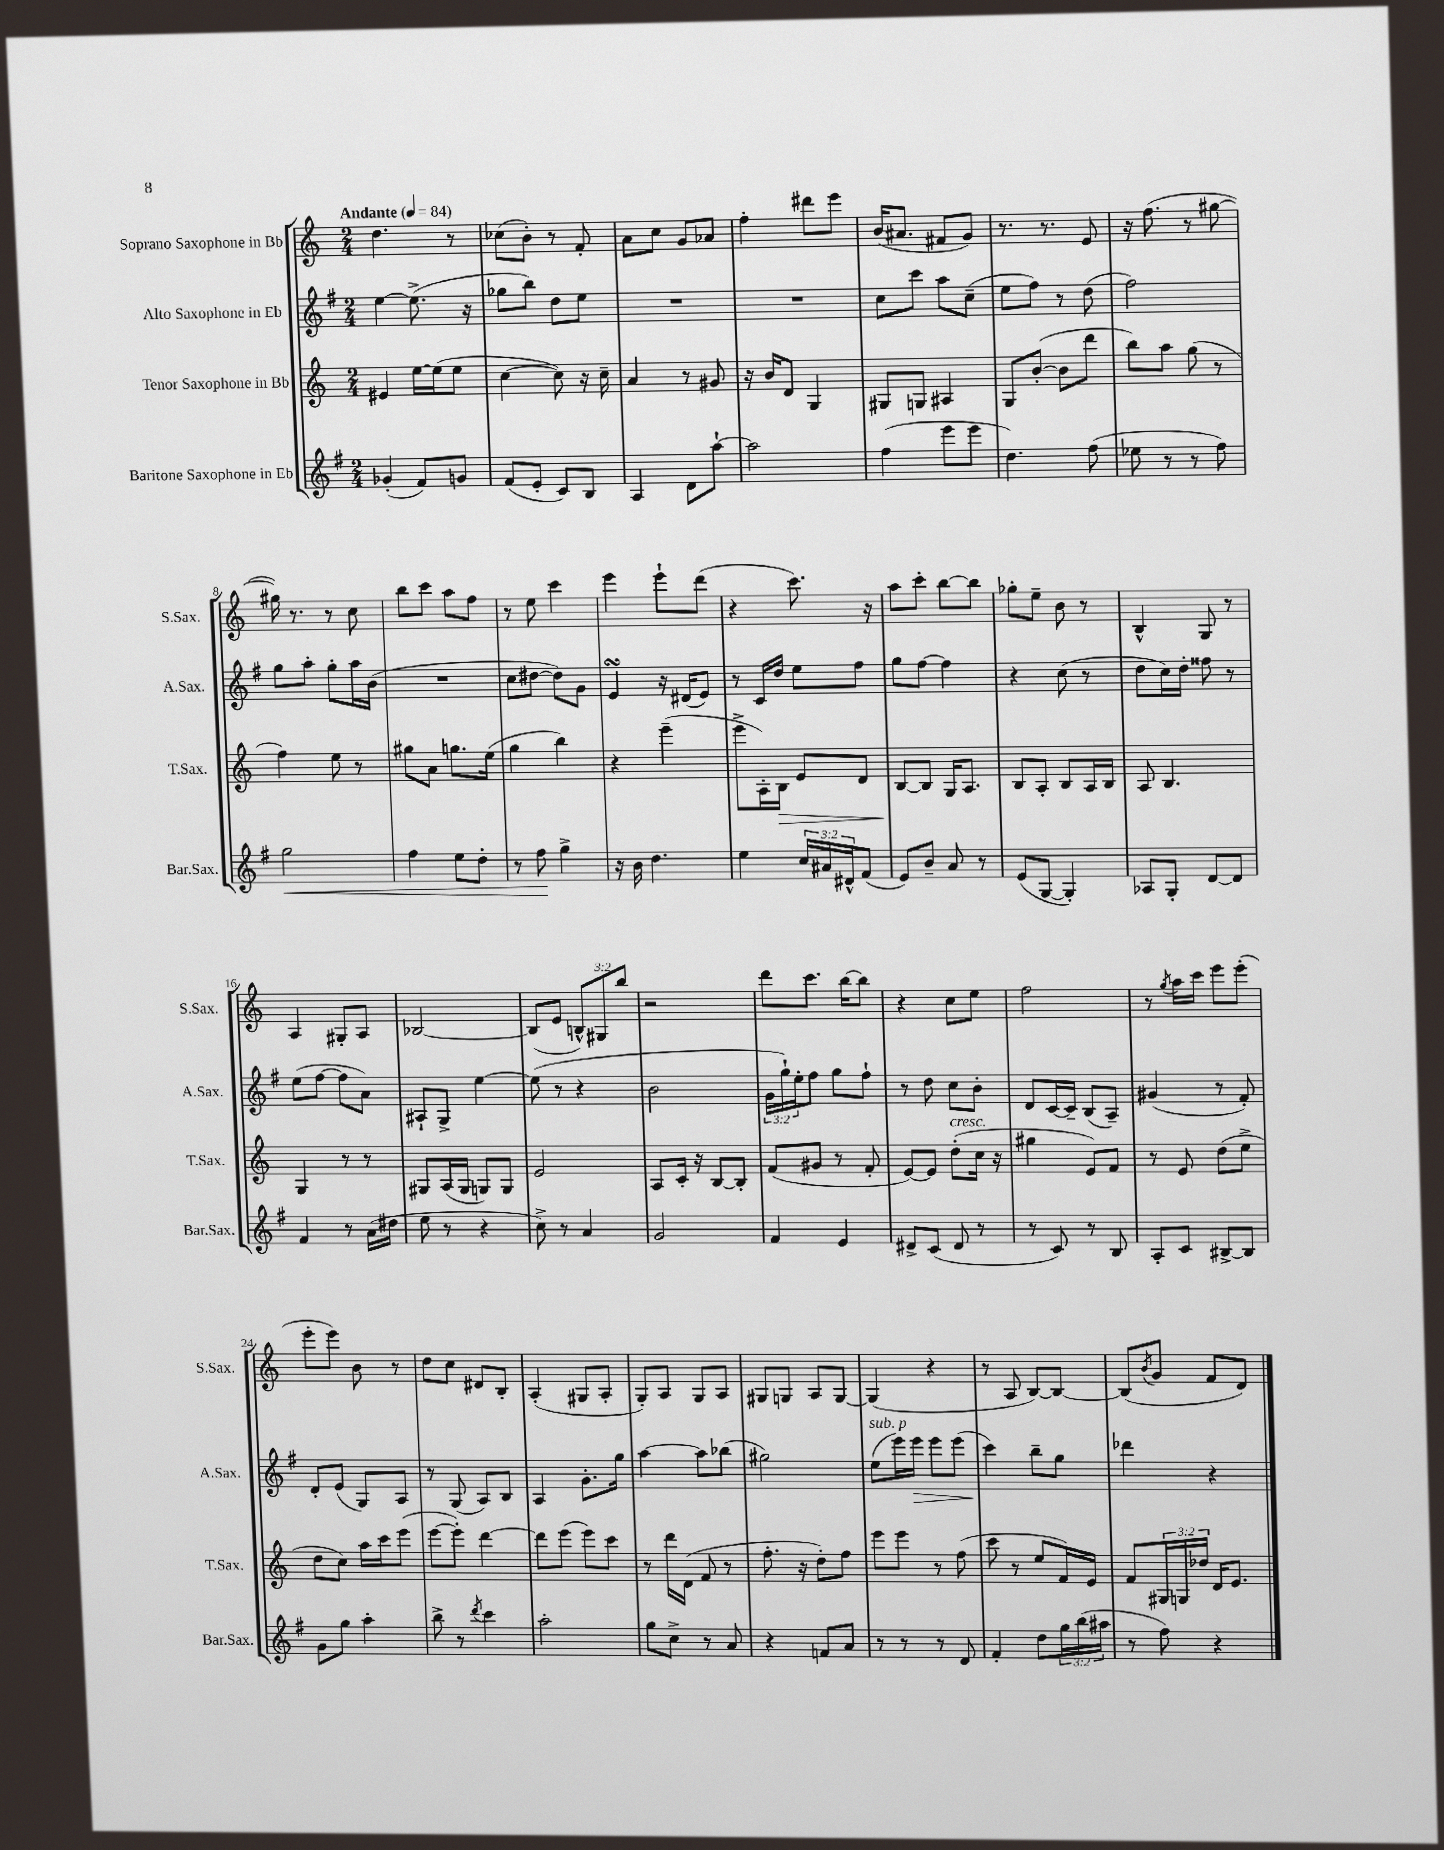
<<
\new StaffGroup <<
\new Staff = "s0" \with { instrumentName = "Soprano Saxophone in Bb" shortInstrumentName = "S.Sax." } {
    \clef treble \key c \major \numericTimeSignature \time 2/4 \override Staff.TupletNumber.text = #tuplet-number::calc-fraction-text \tempo "Andante" 4 = 84
    d''4. r8 |
    ces''8( b'8-.) r8 f'8-. |
    a'8 c''8 g'8 aes'8 |
    f''4-. dis'''8 e'''8 |
    b'16( ais'8. fis'8 g'8) |
    r8. r8. e'8 |
    r16 f''8.( r8 gis''8~ |
    gis''16) r8. r8 c''8 |
    b''8 c'''8 a''8 f''8 |
    r8 e''8 c'''4 |
    e'''4 e'''8-! d'''8( |
    r4 c'''8.) r16 |
    a''8 c'''8-. b''8~ b''8 |
    ges''8-. e''8-- b'8 r8 |
    b4-^ g8 r8 |
    a4 gis8-. a8 |
    bes2~ |
    bes8( e'8 \tuplet 3/2 { b8-^) gis8 b''8 } |
    r2 |
    d'''8 c'''8. b''16~ b''8 |
    r4 c''8 e''8 |
    f''2 |
    r8 \acciaccatura { g''8 } a''16 c'''16 e'''8 e'''8-.( |
    e'''8-. e'''8) b'8 r8 |
    d''8 c''8 dis'8 b8-. |
    a4-.( gis8 a8-. |
    g8-.) a8 g8 a8 |
    gis8 g8 a8 g8~ |
    g4( r4 |
    r8 a8 b8~) b8~ |
    b8( \acciaccatura { b'8 } g'8 f'8 d'8) \bar "|." |
}
\new Staff = "s1" \with { instrumentName = "Alto Saxophone in Eb" shortInstrumentName = "A.Sax." } {
    \clef treble \key g \major \numericTimeSignature \time 2/4 \override Staff.TupletNumber.text = #tuplet-number::calc-fraction-text
    e''4~ e''8.->( r16 |
    ges''8 b''8) d''8 e''8 |
    R2 |
    R2 |
    c''8 c'''8 a''8 c''8--( |
    e''8 fis''8) r8 d''8( |
    fis''2) |
    g''8 a''8-. g''8-. a''16 b'16( |
    R2 |
    c''8 dis''8~ dis''8) g'8 |
    e'4\turn r16 dis'16( e'8) |
    r8 c'16 d''16 e''8 fis''8 |
    g''8 fis''8~ fis''4 |
    r4 c''8( r8 |
    d''8 c''16) d''16-. fisis''8 r8 |
    e''8( fis''8~ fis''8 a'8) |
    ais8-! g8-> e''4~ |
    e''8( r8 r4 |
    b'2 |
    \tuplet 3/2 { g'16 g''16-!) e''16-. } fis''8 g''8 fis''8-! |
    r8 d''8 c''8 b'8-. |
    d'8 c'16~ c'16-- b8( a8--) |
    gis'4( r8 fis'8-.) |
    d'8-. e'8( g8) a8 |
    r8 g8( a8) b8 |
    a4 g'8.-. g''16 |
    a''4~ a''8 bes''8( |
    gis''2) |
    e''8^\markup { \italic "sub. p" }( e'''16) e'''16\> e'''8 e'''8( |
    c'''4\!) b''8-- g''8 |
    des'''4 r4 \bar "|." |
}
\new Staff = "s2" \with { instrumentName = "Tenor Saxophone in Bb" shortInstrumentName = "T.Sax." } {
    \clef treble \key c \major \numericTimeSignature \time 2/4 \override Staff.TupletNumber.text = #tuplet-number::calc-fraction-text
    eis'4 e''16~ e''16( e''8 |
    c''4~ c''8) r16 c''16-- |
    a'4 r8 gis'8 |
    r16 b'16 d'8 g4 |
    gis8 g8 ais4 |
    g8 b'8~-.( b'8 d'''8 |
    b''8) a''8 g''8( r8 |
    f''4) e''8 r8 |
    gis''8 a'8 g''8. e''16( |
    g''4 b''4) |
    r4 e'''4--( |
    e'''8-> a16-.) b16\> e'8 d'8 |
    b8~\! b8 g16 a8. |
    b8 a8-. b8 a16 b16 |
    a8 b4. |
    g4 r8 r8 |
    gis8 a16( gis16 g8) g8 |
    e'2 |
    a8 c'16-. r16 b8~ b8-. |
    f'8( gis'8 r8 f'8-. |
    e'8~) e'8 d''8-.^\markup { \italic "cresc." }( c''16 r16 |
    gis''4 e'8) f'8 |
    r8 e'8 d''8( e''8-> |
    d''8 c''8) a''16 c'''16 e'''8( |
    e'''8~ e'''8-.) d'''4~ |
    d'''8 e'''8( e'''8) c'''8 |
    r8 d'''16 d'16( f'8 r8 |
    f''8.-. r16 d''8-.) f''8 |
    e'''8 e'''8 r8 f''8( |
    c'''8 r8 e''8 f'16) e'16 |
    f'8 \tuplet 3/2 { gis16 g16 des''16 } d'16 e'8. \bar "|." |
}
\new Staff = "s3" \with { instrumentName = "Baritone Saxophone in Eb" shortInstrumentName = "Bar.Sax." } {
    \clef treble \key g \major \numericTimeSignature \time 2/4 \override Staff.TupletNumber.text = #tuplet-number::calc-fraction-text
    ges'4-.( fis'8) g'8 |
    fis'8( e'8-. c'8) b8 |
    a4 d'8 a''8~-! |
    a''2 |
    fis''4( e'''8 e'''8 |
    d''4.) fis''8( |
    ees''8 r8 r8 fis''8) |
    g''2\< |
    fis''4 e''8 d''8-. |
    r8 fis''8\! g''4-> |
    r16 b'16 d''4. |
    e''4 \tuplet 3/2 { c''16 ais'16 dis'16-^ } fis'8( |
    e'8) b'8-- a'8 r8 |
    e'8( g8~ g4-.) |
    aes8 g8-. d'8~ d'8 |
    fis'4 r8 a'16( dis''16 |
    e''8 r8 r4 |
    c''8->) r8 a'4 |
    g'2 |
    fis'4 e'4 |
    dis'8-> c'8( dis'8 r8 |
    r8 c'8) r8 b8 |
    a8-. c'8 bis8~-> bis8 |
    g'8 g''8 a''4-. |
    b''8-> r8 \acciaccatura { d'''8 } c'''4 |
    a''2-. |
    g''8 c''8-> r8 a'8 |
    r4 f'8 a'8 |
    r8 r8 r8 d'8 |
    fis'4-. d''8 \tuplet 3/2 { g''16 b''16( ais''16 } |
    r8 fis''8) r4 \bar "|." |
}
>>
>>
